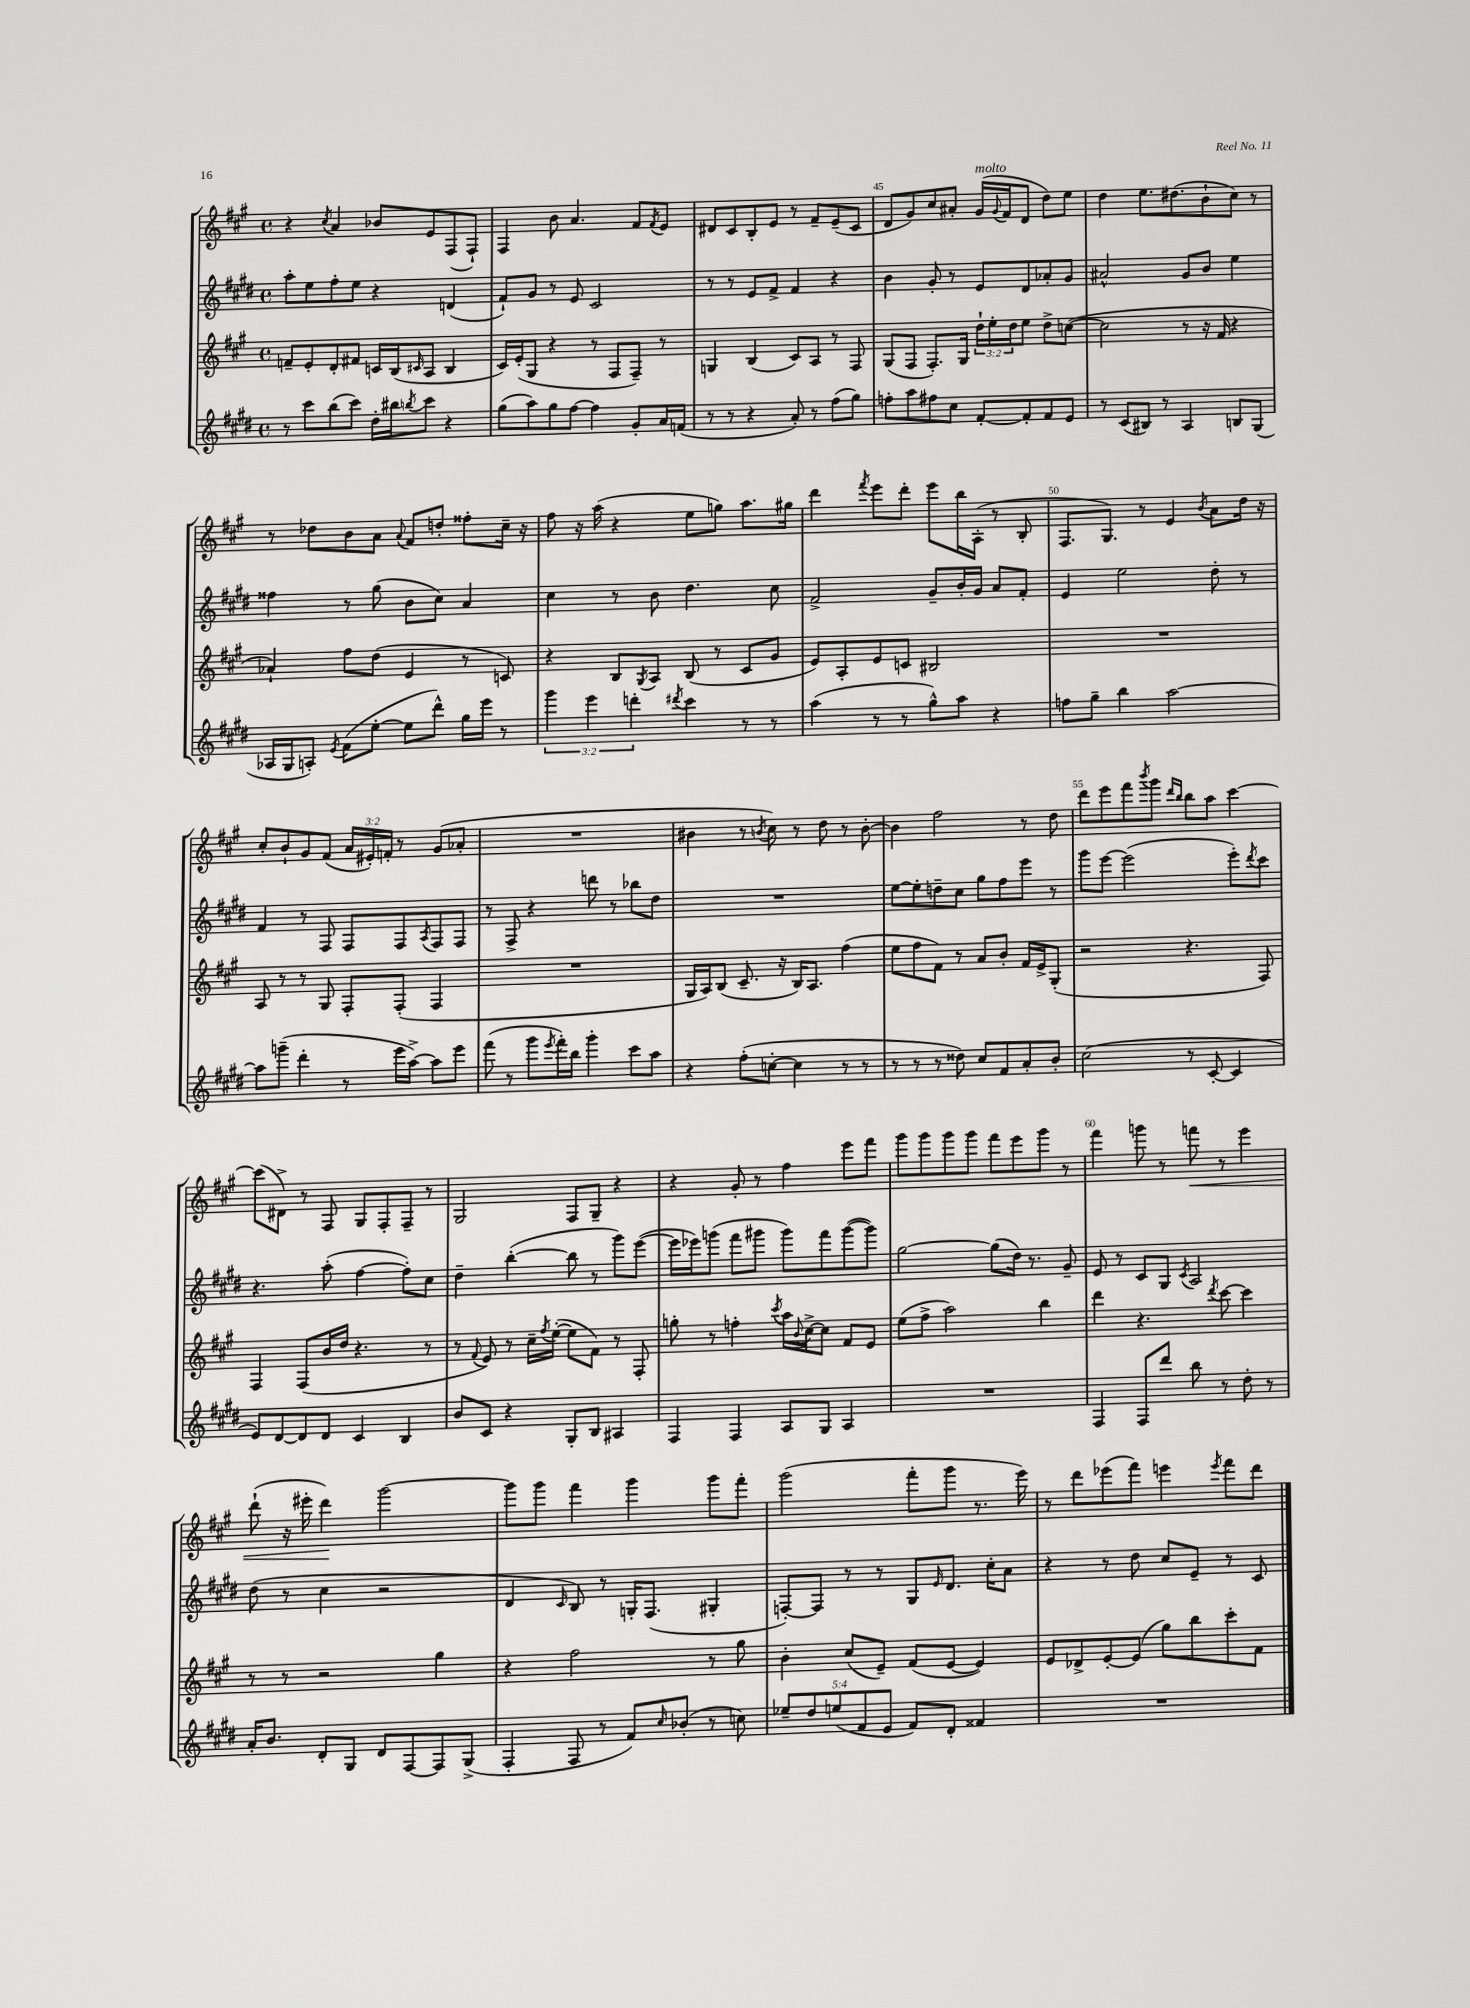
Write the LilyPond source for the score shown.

<<
\new StaffGroup <<
\new Staff = "s0" {
    \clef treble \key a \major \defaultTimeSignature \time 4/4 \override Staff.TupletNumber.text = #tuplet-number::calc-fraction-text
    r4 \acciaccatura { cis''8 } a'4 bes'8 e'8 fis8( fis8-!) |
    fis4 b'8 a'4. fis'8 \acciaccatura { fis'8 } e'8 |
    dis'8 cis'8 b8-. e'8 r8 fis'8-- e'8--( cis'8 |
    d'8 gis'8) cis''8 ais'8-. gis'16^\markup { \italic "molto" }( \appoggiatura { gis'8 } fis'16 d'8 d''8) e''8 |
    d''4 e''8. dis''8.( b'8-! cis''8) r8 |
    r8 des''8 b'8 a'8 \appoggiatura { a'8 } fis'8 d''8-. fisis''8-. cis''16-- r16 |
    fis''8 r16 a''16( r4 e''8 g''8) a''8. gis''16 |
    d'''4 \acciaccatura { fis'''8 } e'''8 d'''8-. e'''8 b''16 a16-.( r8 b8-. |
    fis8. gis8.) r8 e'4 \acciaccatura { b'8 } a'8 d''16 r16 |
    cis''8-. b'8-! gis'8 fis'8( \tuplet 3/2 { a'16 eis'16-.) f'16-. } r8 gis'8( aes'8-. |
    R1 |
    bis'4 r8 \acciaccatura { b'8 } cis''8) r8 d''8 r8 b'8~-. |
    b'4 fis''2 r8 d''8 |
    d'''8 e'''8 fis'''8 \acciaccatura { b'''8 } gis'''8 \grace { d'''16 b''16 } b''8 a''8 cis'''4~ |
    cis'''8( dis'8->) r8 fis8 gis8 fis8-. fis8-- r8 |
    gis2 fis8 gis8-- r4 |
    r4 gis'8-. r8 fis''4 e'''8 fis'''8 |
    gis'''8 gis'''8 gis'''8 gis'''8 fis'''8 e'''8 gis'''8 r8 |
    fis'''4 g'''8 r8 f'''8\< r8 e'''4 |
    d'''8-!( r16 eis'''16-. d'''4\!) gis'''2~ |
    gis'''8 gis'''8 fis'''4 gis'''4 gis'''8 fis'''8-. |
    gis'''2( fis'''8-. gis'''8 r8. e'''16) |
    r8 d'''8 ees'''8( fis'''8) e'''4 \acciaccatura { e'''8 } fis'''8 d'''8 \bar "|." |
}
\new Staff = "s1" {
    \clef treble \key e \major \defaultTimeSignature \time 4/4
    a''8-. e''8 fis''8-. e''8 r4 d'4( |
    fis'8-!) gis'8 r8 e'8 cis'2 |
    r8 r8 e'8 fis'8-> fis'4 r4 |
    b'4 gis'8-. r8 e'8 dis'8 aes'8-. gis'8 |
    ais'2-^ gis'8 b'8 e''4 |
    fisis''4 r8 gis''8( b'8 cis''8) a'4 |
    cis''4 r8 b'8 dis''4. cis''8 |
    fis'2-> gis'8-- b'16-. gis'16 a'8 fis'8-. |
    e'4 e''2 dis''8-. r8 |
    fis'4 r8 fis8 fis8 fis8 \acciaccatura { a8 } fis8 fis8 |
    r8 fis8-> r4 d'''8 r8 bes''8 dis''8 |
    R1 |
    e''8~ e''8-. d''8-- cis''8 gis''8 fis''8 e'''8 r8 |
    gis'''8 e'''8~ e'''2( e'''8-.) \acciaccatura { dis'''8 } cis'''8 |
    r4. a''8-.( fis''4~ fis''8-.) cis''8 |
    dis''4-- b''4~-.( b''8 r8 gis'''8) e'''8~( |
    e'''16 ees'''16) g'''8( fis'''8 gis'''8 gis'''8) fis'''8 gis'''8~( gis'''8) |
    gis''2~ gis''8( dis''16) r8. gis'8-- |
    e'8 r8 cis'8 gis8 \acciaccatura { cis'8 } a2 |
    dis''8( r8 cis''4 r2 |
    dis'4 \grace { cis'16 } b8) r8 g16-. fis8.( gis4-. |
    f8~-.) f8 r8 r8 gis8 \grace { e'16 } dis'8. cis''16-. a'8 |
    r4 r8 dis''8 cis''8 e'8-- r8 cis'8 \bar "|." |
}
\new Staff = "s2" {
    \clef treble \key a \major \defaultTimeSignature \time 4/4 \override Staff.TupletNumber.text = #tuplet-number::calc-fraction-text
    f'8-- e'8-. d'8-. fis'8 c'16 b16( \grace { cis'16 } a8 b4 |
    cis'16) e'16-.( gis8 r4 r8 fis8 fis8--) r8 |
    g4 b4( cis'8) a8 r8 fis8 |
    gis8( fis8 fis8.-.) gis16 \tuplet 3/2 { d''16-! e''16-. d''16 } e''8 d''8-> c''8~( |
    c''2 r8 r16 fis'16 r4 |
    aes'4-!) fis''8 d''8( e'4 r8 c'8) |
    r4 b8 \acciaccatura { gis8 } a8 b8( r8 cis'8 gis'8 |
    e'8) a8-. e'8 c'8 bis2 |
    R1 |
    a8 r8 r8 gis8 fis8-. fis8-.( fis4 |
    R1 |
    gis16 a16) b8( cis'8.-- r16 b16) a8. fis''4( |
    e''8 fis''8 fis'8) r8 a'8 b'8-. fis'16 e'16-> gis8-.( |
    r2 r4. fis8) |
    fis4 fis8( b'16 d''16 r4. r8 |
    r8 \appoggiatura { fis'8 } e'8) r8 cis''16-- \acciaccatura { fis''8 } e''16~-.( e''8 fis'8) r8 fis8-. |
    g''8-. r8 f''4-. \acciaccatura { cis'''8 } a''16 \appoggiatura { b'8 } cis''16~-> cis''8 fis'8 e'8 |
    e''8( fis''8-> a''2) b''4 |
    d'''4 r4. \acciaccatura { d'''8 } cis'''8~ cis'''4 |
    r8 r8 r2 gis''4 |
    r4 fis''2 r8 gis''8 |
    b'4-. cis''8( e'8--) fis'8( e'8~ e'4) |
    e'8 des'8-> e'8~-. e'8( gis''8) b''8 cis'''8-. fis'8 \bar "|." |
}
\new Staff = "s3" {
    \clef treble \key e \major \defaultTimeSignature \time 4/4 \override Staff.TupletNumber.text = #tuplet-number::calc-fraction-text
    r8 cis'''8 b''8( cis'''8) dis''16-. bis''16 \acciaccatura { b''8 } cis'''8 r4 |
    gis''8( a''8) gis''8 fis''8~ fis''4 gis'8-. a'16 f'16( |
    r8 r8 r4 a'8-.) r8 fis''8( gis''8) |
    f''8-. a''8 fis''8 cis''8 fis'8~-. fis'8-. fis'8 e'8 |
    r8 cis'8( bis8) r8 a4 b8 gis8( |
    aes16 gis16 a8-.) \acciaccatura { e'8 } fis'8( e''8~-. e''8 dis'''8-^) gis''16 e'''16 r8 |
    \tuplet 3/2 { gis'''4 e'''4 d'''4-. } \acciaccatura { dis'''8 } cis'''4 r8 r8 |
    a''4( r8 r8 gis''8-^) a''8 r4 |
    f''8 gis''8-- b''4 a''2~ |
    a''8 g'''8--( dis'''4-. r8 e'''16 a''16~->) a''8 e'''8 |
    fis'''8( r8 gis'''8 \acciaccatura { e'''8 } fis'''16-.) b''16 gis'''4-. cis'''8 a''8 |
    r4 fis''8-.( c''8~-. c''4 r8 r8 |
    r8 r8 r8 disis''8) cis''8 fis'8 a'8-. b'8-. |
    cis''2( r8 cis'8~-. cis'4 |
    e'8) dis'8~ dis'8 dis'8 cis'4 b4 |
    b'8 cis'8 r4 gis8-. b8 ais4 |
    fis4 fis4 a8 gis8 a4 |
    R1 |
    fis4 fis8 dis'''8 b''8 r8 dis''8-. r8 |
    a'16-. b'8. dis'8-. gis8 dis'8 fis8~ fis8 gis8->( |
    fis4-. fis8 r8 fis'8) \grace { cis''16 } bes'8-.( r8 c''8) |
    \tuplet 5/4 { ees''8-- dis''8 e''8( fis'8 e'8 } fis'8) dis'8-. fisis'4 |
    R1 \bar "|." |
}
>>
>>
\layout { \context { \Score currentBarNumber = #42 \override BarNumber.break-visibility = ##(#f #t #t) barNumberVisibility = #(every-nth-bar-number-visible 5) } }
